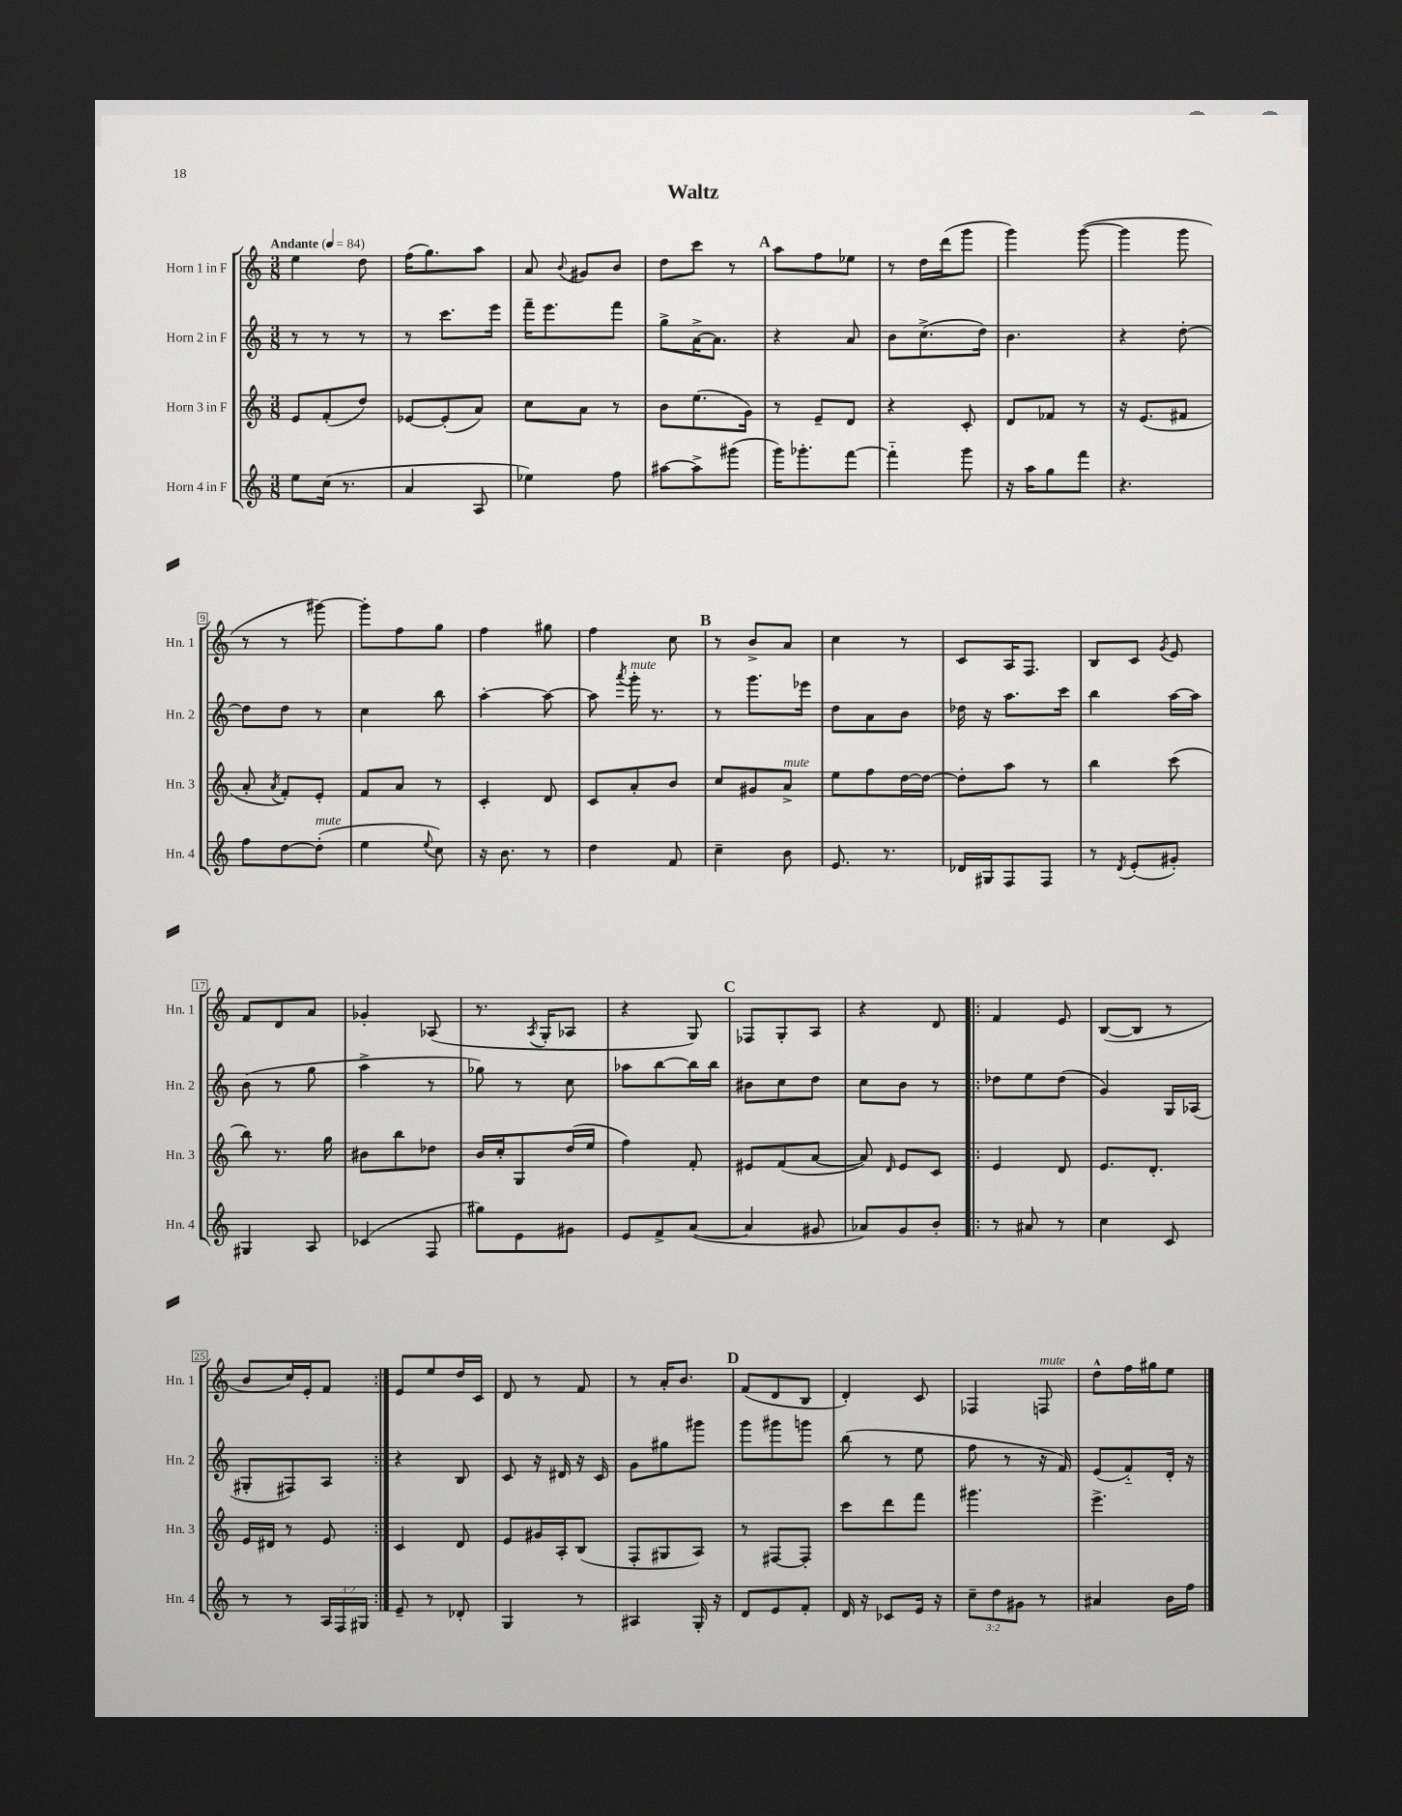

**kern	**kern	**kern	**kern
*part4	*part3	*part2	*part1
*staff4	*staff3	*staff2	*staff1
*I"Horn 4 in F	*I"Horn 3 in F	*I"Horn 2 in F	*I"Horn 1 in F
*I'Hn. 4	*I'Hn. 3	*I'Hn. 2	*I'Hn. 1
*clefG2	*clefG2	*clefG2	*clefG2
*k[]	*k[]	*k[]	*k[]
*M3/8	*M3/8	*M3/8	*M3/8
*MM84	*MM84	*MM84	*MM84
=1	=1	=1	=1
!	!	!	!LO:TX:a:B:t=Andante
8ee\L	8e/L	8r	4ee\
(16cc\Jk	(8f'/	8r	.
8.r	.	.	.
.	8dd/J)	8r	8dd\
=2	=2	=2	=2
4a/	[8e-X/L	8r	(16ff\KL
.	.	.	8.gg\)
.	(8e-'/]	8.ccc\L	.
8A/	8a/J)	.	8aa\J
.	.	16eee\Jk	.
=3	=3	=3	=3
4ee-X\)	8cc\L	16fff~\KL	8a/
.	.	8.eee\	.
.	.	.	8qqb/
.	8a\J	.	8g#X/L
8ff\	8r	8fff\J	8b/J
=4	=4	=4	=4
[8aa#X\L	8b\L	8gg^\L	8dd\L
8aa#^\]	(8.ee\	[16a^\K	8ccc\J
.	.	8.a\J]	.
(8ggg#X\J	.	.	8r
.	16g\Jk)	.	.
!!LO:REH:place=s1:t=A
=5	=5	=5	=5
16ggg\KL)	8r	4r	8aa\L
8.ggg-X'\	.	.	.
.	8e~/L	.	8ff\
[8fff\J	8d/J	8a/	8ee-X\J
=6	=6	=6	=6
4fff\]	4r	8b\L	8r
.	.	(8.cc^\	16dd\LL
.	.	.	(16ddd\J
8ggg\	8c'/	.	8ggg\J
.	.	16dd\Jk)	.
=7	=7	=7	=7
16r	8d/L	4.b\	4ggg\)
16aa\KL	.	.	.
8gg\	8f-X/J	.	.
8fff\J	8r	.	([8ggg\
=8	=8	=8	=8
4.r	16r	4r	4ggg\]
.	(8.e/L	.	.
.	8f#X/J	[8dd'\	8ggg\
!!LO:LB:g=z
=9	=9	=9	=9
8ff\L	8a'/	8dd\L]	8r
.	8qa/	.	.
[8dd\	8f'/L)	8dd\J	8r
!LO:TX:a:i:t=mute	!	!	!
(8dd'\J]	8e'/J	8r	[8ggg#X\)
=10	=10	=10	=10
4ee\	8f/L	4cc\	8ggg#'\L]
.	8a/J	.	8ff\
8qqee/	.	.	.
8cc\)	8r	8bb\	8gg\J
=11	=11	=11	=11
16r	4c'/	[4aa'\	4ff\
8.b\	.	.	.
8r	8d/	8aa\_	8gg#X\
=12	=12	=12	=12
4dd\	8c/L	8aa\]	4ff\
.	.	8qaaa/	.
!	!	!LO:TX:a:i:t=mute	!
.	8a'/	16ggg'\	.
.	.	8.r	.
8f/	8b/J	.	8cc\
!!LO:REH:place=s1:t=B
=13	=13	=13	=13
4cc~\	8cc/L	8r	8r
.	8g#X/	8.ggg\L	8b^/L
!	!LO:TX:a:i:t=mute	!	!
8b\	8a^/J	.	8a/J
.	.	16eee-X\Jk	.
=14	=14	=14	=14
8.e/	8ee\L	8dd\L	4cc\
.	8ff\	8a\	.
8.r	.	.	.
.	[16dd\L	8b\J	8r
.	16dd\JJ_	.	.
=15	=15	=15	=15
16d-X/LL	8dd'\L]	16dd-X\	8c/L
16G#X/J	.	16r	.
8F/	8aa\J	8.aa\L	16A/K
.	.	.	8.F/J
8F/J	8r	.	.
.	.	16ccc\Jk	.
=16	=16	=16	=16
8r	4bb\	4bb\	8B/L
8qd/	.	.	.
(8e'/L	.	.	8c/J
.	.	.	8qg/
8g#X'/J)	(8ccc\	[16aa\LL	8e/
.	.	16aa\JJ]	.
!!LO:LB:g=z
=17	=17	=17	=17
4G#X/	8bb\)	(8b\	8f/L
.	8.r	8r	8d/
8A/	.	8gg\	8a/J
.	16gg\	.	.
=18	=18	=18	=18
(4c-X/	8b#X\L	4aa^\	4g-X'/
.	8bb\	.	.
8F/	8dd-X\J	8r	(8A-X/
=19	=19	=19	=19
8gg#X\L)	16b/LL	8gg-X\)	8.r
.	16cc'/J	.	.
8e\	8G/	8r	.
.	.	.	8qA/
.	.	.	16G'/KL
8g#X\J	(16dd/L	8cc\	8A-X/J
.	16ee/JJ	.	.
=20	=20	=20	=20
8e/L	4ff\)	8aa-X\L	4r
8f^/	.	[8bb\	.
([8a/J	8f'/	16bb\L]	8G/)
.	.	16bb\JJ	.
!!LO:REH:place=s1:t=C
=21	=21	=21	=21
4a/]	8e#X/L	8b#X\L	8F-X/L
.	(8f/	8cc\	8G'/
8g#X/	[8a/J	8dd\J	8A/J
=22	=22	=22	=22
8a-X/L)	8a/])	8cc\L	4r
.	16qqd/	.	.
8g/	8e/L	8b\J	.
8b'/J	8c/J	8r	8d/
=23!|:	=23!|:	=23!|:	=23!|:
8r	4e/	8dd-X\L	4f/
8a#X/	.	8ee\	.
8r	8d/	(8dd-\J	8e/
=24	=24	=24	=24
4cc\	8.e/L	4g/)	([8B/L
.	.	.	8B/J]
.	8.d'/J	.	.
8c/	.	16G/LL	8r
.	.	(16A-X/JJ	.
!!LO:LB:g=z
=25	=25	=25	=25
8r	16e/LL	8G#X'/L	8b/L
.	16d#X/JJ	.	.
8r	8r	8F#X/)	16cc/L)
.	.	.	16e'/J
24A/LL	8e/	8A/J	8f/J
24F/	.	.	.
24G#X/JJ	.	.	.
=26:|!	=26:|!	=26:|!	=26:|!
8e~/	4c/	4r	8e/L
8r	.	.	8ee/
8d-X'/	8d/	8B/	16dd/L
.	.	.	16c/JJ
=27	=27	=27	=27
4G/	8e/L	8c/	8d/
.	16g#X/L	16r	8r
.	16A'/J	16d#X/	.
8r	(8B/J	16r	8f/
.	.	16c/	.
=28	=28	=28	=28
4A#X/	8F'/L	8g\L	8r
.	8G#X/	8gg#X\	16a'/KL
.	.	.	8.b/J
16G'/	8A/J)	8ggg#X\J	.
16r	.	.	.
!!LO:REH:place=s1:t=D
=29	=29	=29	=29
8d/L	8r	8ggg\L	(8f/L
8e/	[8F#X/L	8ggg#X\	8d/
8f'/J	8F#'/J]	8gggn\J	8B/J
=30	=30	=30	=30
16d/	8ccc\L	(8bb\	4d'/)
16r	.	.	.
8c-X/L	8ddd\	8r	.
16e/Jk	8fff\J	8ee\	8c/
16r	.	.	.
=31	=31	=31	=31
12cc~\L	4.ggg#X\	8ff\	4F-X/
12dd\	.	.	.
.	.	8r	.
12g#X\J	.	.	.
!	!	!	!LO:TX:a:i:t=mute
8r	.	16r	8Fn/
.	.	16f/)	.
=32	=32	=32	=32
4a#X/	4.eee^\	(8e/L	8dd^^\L
.	.	8f/)	16ff\L
.	.	.	16gg#X\J
16b\LL	.	16d'/Jk	8ee\J
16ff\JJ	.	16r	.
==	==	==	==
*-	*-	*-	*-
